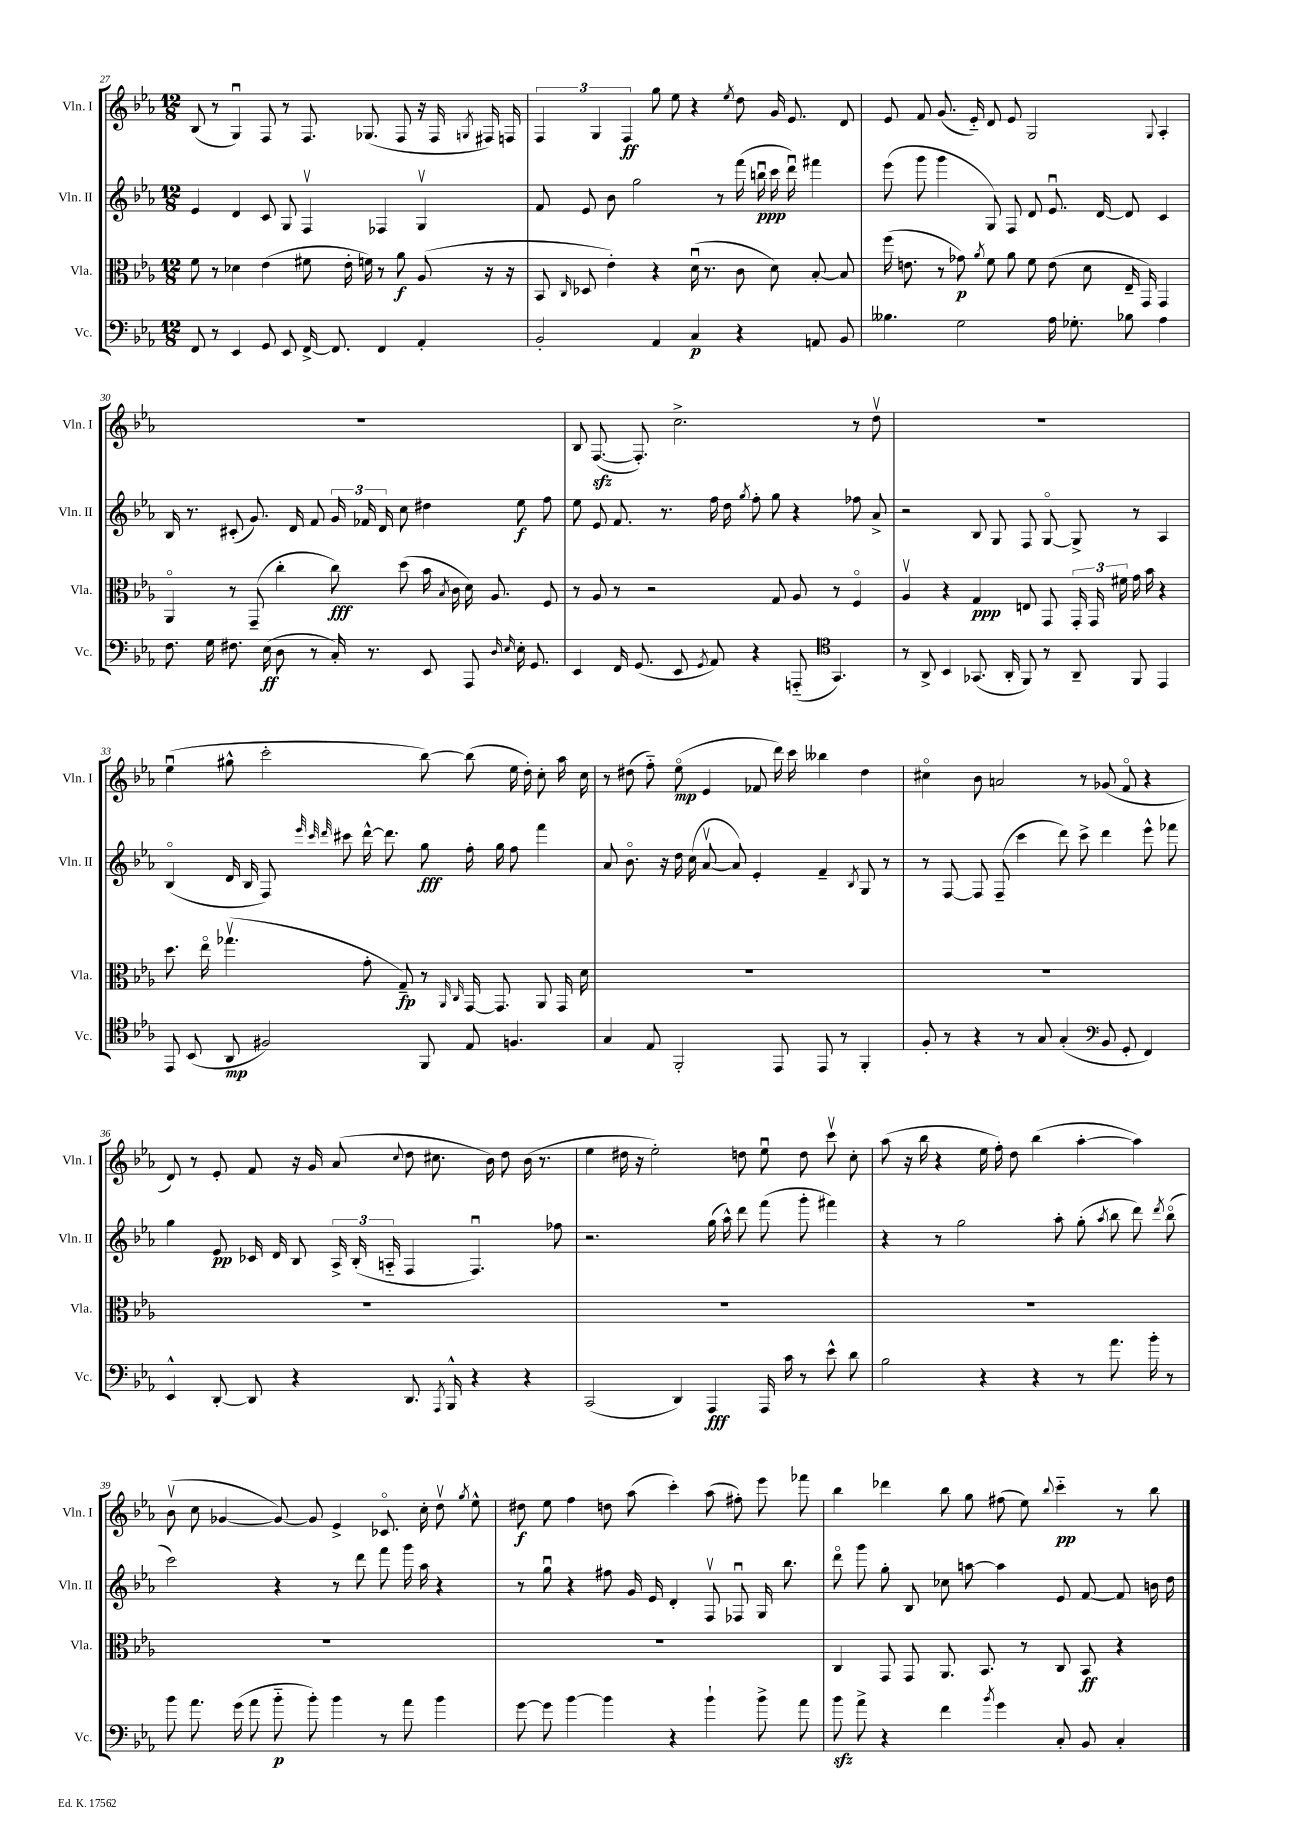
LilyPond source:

<<
\new StaffGroup <<
\new Staff = "s0" \with { instrumentName = "Vln. I" shortInstrumentName = "Vln. I" } {
    \clef treble \key ees \major \numericTimeSignature \time 12/8
    \autoBeamOff bes8( r8 g4\downbow) f8 r8 f8. ges8.( f8 r16 f16 \acciaccatura { g8 } fis16) f16 |
    \tuplet 3/2 { f4 g4 f4\ff } g''8 ees''8 r4 \acciaccatura { ees''8 } d''8 g'16 ees'8. d'8 |
    ees'8 f'8 g'8.( ees'16-_) d'8 ees'8 g2 \appoggiatura { g8 } aes4-. |
    R1. |
    bes8 f8.~\sfz( f8.-.) c''2.-> r8 d''8\upbow |
    R1. |
    ees''4\downbow( gis''8-^ c'''2-. bes''8~) bes''8( ees''16 d''16-.) c''8-. aes''16 c''16 |
    r8 dis''8( f''8-_) ees''8\flageolet\mp( ees'4 fes'8 d'''16) c'''16 beses''4 dis''4 |
    cis''4\flageolet bes'8 a'2 r8 ges'8( f'8\flageolet r4 |
    d'8) r8 ees'8-. f'8 r16 g'16 aes'8( \appoggiatura { c''8 } d''8 cis''8. bes'16) d''8 bes'16( r8. |
    ees''4 dis''16 r16 ees''2-.) d''8 ees''8\downbow d''8 c'''8\upbow c''8-. |
    aes''8( r16 bes''16 r4 ees''16 f''16-.) d''8 bes''4( aes''4~-. aes''4) |
    bes'8\upbow( c''8 ges'4~ ges'8~) ges'8 ees'4-> ces'8.\flageolet c''16-. d''8\upbow \acciaccatura { g''8 } ees''8-^ |
    dis''8\f ees''8 f''4 d''8 aes''8( c'''4-.) aes''8( fis''8-.) ees'''8 fes'''8 |
    bes''4 des'''4 bes''8 g''8 fis''8( ees''8) \appoggiatura { bes''8 } c'''4-_\pp r8 bes''8 \bar "|." |
}
\new Staff = "s1" \with { instrumentName = "Vln. II" shortInstrumentName = "Vln. II" } {
    \clef treble \key ees \major \numericTimeSignature \time 12/8
    \autoBeamOff ees'4 d'4 c'8 g8 f4\upbow fes4 g4\upbow |
    f'8 ees'8 bes'8 g''2 r8 f'''16( b''16\downbow\ppp c'''16 d'''16\downbow) fis'''4 |
    ees'''8( g'''8 g'''4 g8) f8 d'8 ees'8.\downbow d'16~ d'8 c'4 |
    bes16 r8. cis'8-.( g'8.) d'16 f'8 \tuplet 3/2 { g'16 fes'16 d'16 } c''8 dis''4 ees''8\f f''8 |
    ees''8 ees'8 f'8. r8. f''16 d''16 \acciaccatura { g''8 } f''8-. g''8 r4 fes''8 aes'8-> |
    r2 bes8 g8 f8 g8~\flageolet g8-> r8 aes4 |
    bes4\flageolet( d'16 bes16 f8) \grace { ees'''32 c'''32 d'''32 } cis'''8 d'''16~-^ d'''8. g''8\fff f''16-. g''16 f''8 f'''4 |
    aes'8 bes'8.\flageolet r16 d''16 c''16( aes'8~\upbow aes'8) ees'4-. f'4-- \acciaccatura { bes8 } g8 r8 |
    r8 f8~ f8 f8--( c'''4 d'''8) c'''8-> d'''4 ees'''8-^ fes'''8 |
    g''4 ees'8\pp ces'16 d'16 bes8 \tuplet 3/2 { aes16-> bes16-.( a16-_ } f4 f4.\downbow) fes''8 |
    r2. g''16( aes''16-^) d'''8 f'''8( g'''8-. fis'''4) |
    r4 r8 g''2 aes''8-. g''8-.( \acciaccatura { aes''8 } bes''8 d'''8) \acciaccatura { d'''8 } bes''8\flageolet( |
    c'''2) r4 r8 d'''8 f'''8 g'''16 aes''16 r4 |
    r8 g''8\downbow r4 fis''8 g'16 ees'16 d'4-. f8\upbow fes8\downbow g16 bes''8. |
    d'''8\flageolet g'''8 g''8-. bes8 ces''8 a''8~ a''4 ees'8 f'8~ f'8 b'16 d''16 \bar "|." |
}
\new Staff = "s2" \with { instrumentName = "Vla." shortInstrumentName = "Vla." } {
    \clef alto \key ees \major \numericTimeSignature \time 12/8
    \autoBeamOff f'8 r8 des'4 ees'4( fis'8 ees'16-. f'16) r8 aes'8\f aes8( r16 r16 |
    bes,8 \grace { c16 } des8 ees'4-.) r4 d'16\downbow( r8. c'8 d'8) bes8~-. bes8 |
    f''16( e'8. r8 ges'8\p) \acciaccatura { aes'8 } f'8 aes'8 f'8 e'8( d'8 ees16-- g,16) g,4 |
    aes,4\flageolet r8 g,8--( c''4-. c''8\fff) d''8( bes'16 \acciaccatura { bes8 } c'16 d'16) aes8. f8 |
    r8 aes8 r8 r2 g8 aes8 r8 f4\flageolet |
    aes4\upbow r4 g4\ppp e8 g,8 \tuplet 3/2 { g,16-. g,16 fis'16 } g'16 bes'16 r4 |
    d''8. ees''16\flageolet ges''4.\upbow( g'8-. g8--\fp) r8 \grace { aes,16 c16 } g,16~ g,8. aes,8 g,16 d'16 |
    R1. |
    R1. |
    R1. |
    R1. |
    R1. |
    R1. |
    R1. |
    c4 g,8 g,8 aes,8. bes,8. r8 c8 bes,8\ff r4 \bar "|." |
}
\new Staff = "s3" \with { instrumentName = "Vc." shortInstrumentName = "Vc." } {
    \clef bass \key ees \major \numericTimeSignature \time 12/8
    \autoBeamOff f,8 r8 ees,4 g,8 ees,8 f,16~-> f,8. f,4 aes,4-. |
    bes,2-. aes,4 c4\p r4 a,8 bes,8 |
    beses4. g2 aes16 ges8.-. bes8 aes4 |
    f8. g16 fis8. ees16\ff( d8 r8 c16-.) r8. ees,8 aes,,8 \grace { d16 ees16 } ees16-. g,8. |
    ees,4 f,16 g,8.( ees,8 \acciaccatura { g,8 } aes,8) r4 a,,8-_( \clef tenor g,4.) |
    r8 aes,8-> bes,4 ges,8.( aes,16-. f,8) r8 aes,8-- f,8 ees,4 |
    ees,8 bes,8( aes,8\mp fis2) f,8 ees8 f4. |
    g4 ees8 f,2-. ees,8 ees,8 r8 f,4-. |
    f8-. r8 r4 r8 g8 g4-.( \clef bass bes,8 g,8-. f,4) |
    ees,4-^ d,8~-. d,8 r4 d,8. \acciaccatura { aes,,8 } bes,,16-^ r4 r4 |
    c,2( d,4) aes,,4\fff aes,,16 c'16 r8 ees'8-^ d'8 |
    bes2 r4 r4 r8 aes'8. bes'16-. r8 |
    bes'8 aes'8. g'16( aes'8 bes'8-_\p bes'8-.) bes'4 r8 aes'8 bes'4 |
    g'8~ g'8 bes'4~ bes'4 r4 bes'4-! bes'8-> aes'8 |
    bes'8\sfz aes'8-> r4 f'4 \acciaccatura { bes'8 } g'4 c8-. bes,8 c4-. \bar "|." |
}
>>
>>
\layout { \context { \Score currentBarNumber = #27 } }
